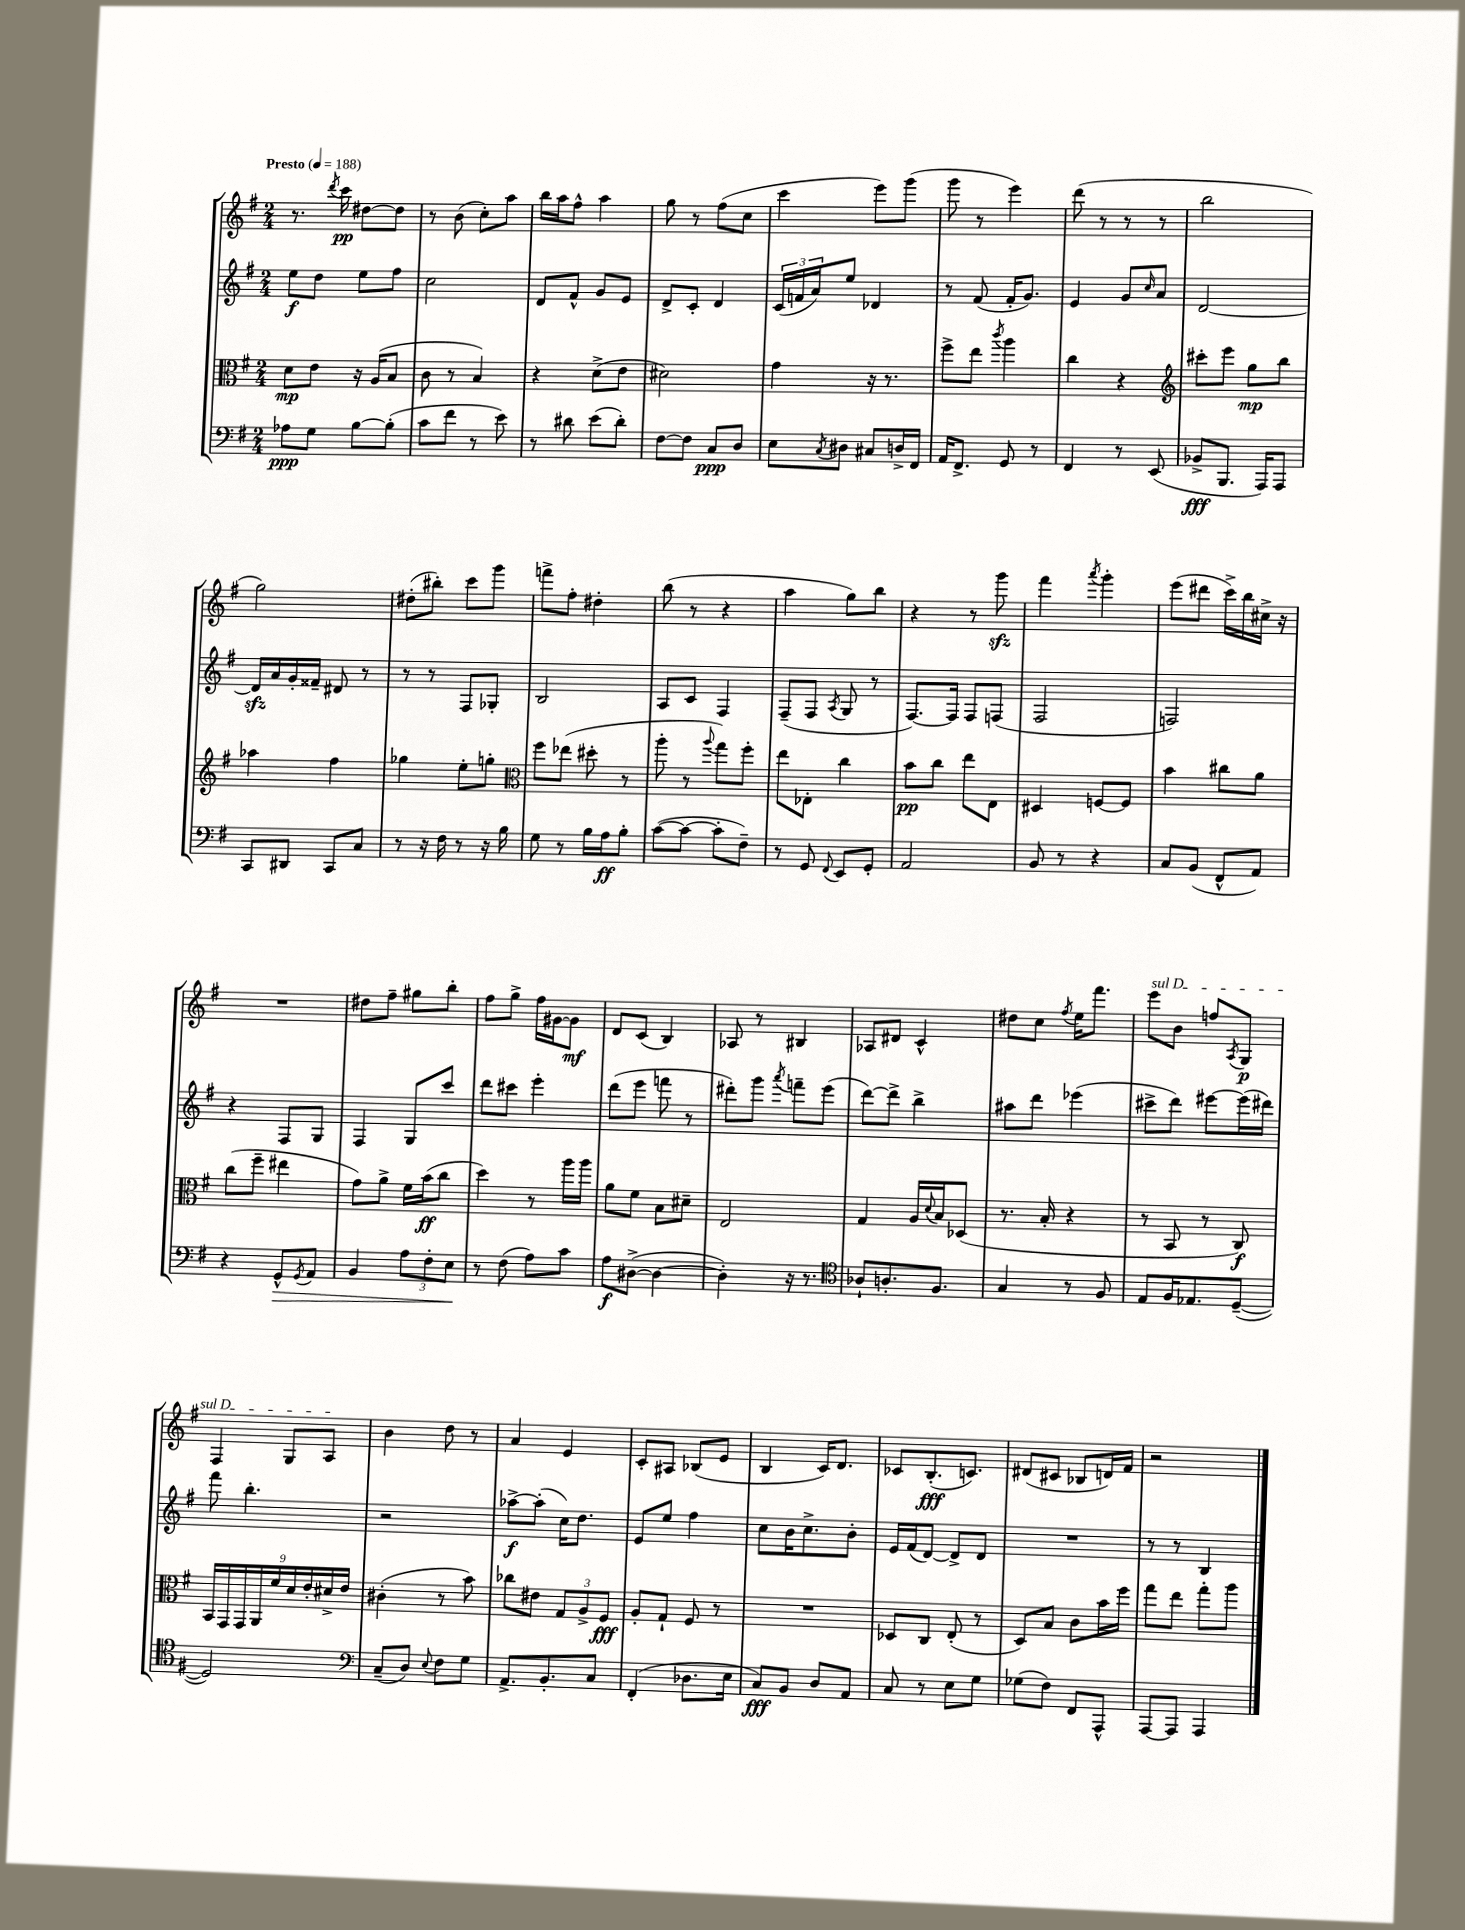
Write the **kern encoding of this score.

**kern	**dynam	**kern	**dynam	**kern	**dynam	**kern	**dynam
*part4	*part4	*part3	*part3	*part2	*part2	*part1	*part1
*staff4	*staff4	*staff3	*staff3	*staff2	*staff2	*staff1	*staff1
*clefF4	*	*clefC3	*	*clefG2	*	*clefG2	*
*k[f#]	*	*k[f#]	*	*k[f#]	*	*k[f#]	*
*M2/4	*	*M2/4	*	*M2/4	*	*M2/4	*
*MM188	*	*MM188	*	*MM188	*	*MM188	*
=1	=1	=1	=1	=1	=1	=1	=1
!	!	!	!	!	!	!LO:TX:a:B:t=Presto	!
8A-X\L	ppp	8d\L	mp	8ee\L	f	8.r	.
8G\J	.	8e\J	.	8dd\J	.	.	.
.	.	.	.	.	.	8qddd/	.
.	.	.	.	.	.	16ccc\	pp
[8B\L	.	16r	.	8ee\L	.	[8dd#X\L	.
.	.	(16A/KL	.	.	.	.	.
(8B'\J]	.	8B/J	.	8ff#\J	.	8dd#\J]	.
=2	=2	=2	=2	=2	=2	=2	=2
8c\L	.	8c\	.	2cc\	.	8r	.
8f#\J	.	8r	.	.	.	(8b\	.
8r	.	4B/)	.	.	.	8cc'\L)	.
8e\)	.	.	.	.	.	8aa\J	.
=3	=3	=3	=3	=3	=3	=3	=3
8r	.	4r	.	8d/L	.	16bb\LL	.
.	.	.	.	.	.	16aa\J	.
8d#X\	.	.	.	8f#^^/J	.	8ff#^^\J	.
(8e\L	.	(8d^\L	.	8g/L	.	4aa\	.
8d#'\J)	.	8e\J	.	8e/J	.	.	.
=4	=4	=4	=4	=4	=4	=4	=4
[8F#\L	.	2d#X\)	.	8d^/L	.	8gg\	.
8F#\J]	.	.	.	8c'/J	.	8r	.
8C/L	ppp	.	.	4d/	.	(8ff#\L	.
8D/J	.	.	.	.	.	8cc\J	.
=5	=5	=5	=5	=5	=5	=5	=5
8E\L	.	4g\	.	(24c/LL	.	4ccc\	.
.	.	.	.	24fn/	.	.	.
.	.	.	.	24a/J)	.	.	.
8qC/	.	.	.	.	.	.	.
8D#X\J	.	.	.	8ee/J	.	.	.
8C#X/L	.	16r	.	4d-X/	.	8eee\L)	.
.	.	8.r	.	.	.	.	.
16Dn^/L	.	.	.	.	.	(8ggg\J	.
16FF#/JJ	.	.	.	.	.	.	.
=6	=6	=6	=6	=6	=6	=6	=6
16AA/KL	.	8ff#^\L	.	8r	.	8ggg\	.
8.FF#^/J	.	.	.	.	.	.	.
.	.	8ee\J	.	(8f#/	.	8r	.
.	.	8qccc/	.	.	.	.	.
8GG/	.	4aa\	.	16f#'/KL	.	4eee\)	.
.	.	.	.	8.g/J)	.	.	.
8r	.	.	.	.	.	.	.
=7	=7	=7	=7	=7	=7	=7	=7
4FF#/	.	4cc\	.	4e/	.	(8ddd\	.
.	.	.	.	.	.	8r	.
8r	.	4r	.	8g/L	.	8r	.
.	.	.	.	16qqcc/	.	.	.
(8EE/	.	.	.	8a/J	.	8r	.
=8	=8	=8	=8	=8	=8	=8	=8
*	*	*clefG2	*	*	*	*	*
8BB-X^/L	fff	8ccc#X'\L	.	[2d/	.	2bb\	.
8.BBB/J	.	8eee\J	.	.	.	.	.
.	.	8gg\L	mp	.	.	.	.
16AAA/KL)	.	.	.	.	.	.	.
8AAA/J	.	8bb\J	.	.	.	.	.
!!LO:LB:g=z
=9	=9	=9	=9	=9	=9	=9	=9
8CC/L	.	4aa-X\	.	16dzz/LL]	.	2gg\)	.
.	.	.	.	16a/	.	.	.
8DD#X/J	.	.	.	16g'/	.	.	.
.	.	.	.	16f##X~/JJ	.	.	.
8CC/L	.	4ff#\	.	8d#X/	.	.	.
8C/J	.	.	.	8r	.	.	.
=10	=10	=10	=10	=10	=10	=10	=10
8r	.	4gg-X\	.	8r	.	(8dd#X'\L	.
16r	.	.	.	8r	.	8bb#X'\J)	.
16F#\	.	.	.	.	.	.	.
8r	.	8ee'\L	.	8F#/L	.	8ccc\L	.
16r	.	8ggn'\J	.	8G-X'/J	.	8ggg\J	.
16B\	.	.	.	.	.	.	.
=11	=11	=11	=11	=11	=11	=11	=11
*	*	*clefC3	*	*	*	*	*
8G\	.	8ff#\L	.	2B/	.	8fffn^\L	.
8r	.	(8ee-X\J	.	.	.	8ff#'\J	.
16B\LL	.	8dd#X'\	.	.	.	4dd#X'\	.
16A\J	ff	.	.	.	.	.	.
8B'\J	.	8r	.	.	.	.	.
=12	=12	=12	=12	=12	=12	=12	=12
([8c\L	.	8aa'\	.	8A/L	.	(8bb\	.
8c\J_	.	8r	.	8c/J	.	8r	.
.	.	8qqaa/	.	.	.	.	.
8c'\L]	.	8gg\L)	.	4F#/	.	4r	.
8F#~\J)	.	8ff#'\J	.	.	.	.	.
=13	=13	=13	=13	=13	=13	=13	=13
8r	.	8ee\L	.	(8F#~/L	.	4aa\	.
8GG/	.	8E-X'\J	.	8F#/J	.	.	.
8qqFF#/	.	.	.	8qA/	.	.	.
8EE/L	.	4cc\	.	8G/	.	8gg\L)	.
8GG'/J	.	.	.	8r	.	8bb\J	.
=14	=14	=14	=14	=14	=14	=14	=14
2AA/	.	8b\L	pp	[8.F#/L)	.	4r	.
.	.	8cc\J	.	.	.	.	.
.	.	.	.	16F#/Jk]	.	.	.
.	.	8ee\L	.	8F#/L	.	8r	.
.	.	8E\J	.	(8Fn/J	.	8gggzz\	.
=15	=15	=15	=15	=15	=15	=15	=15
8BB/	.	4D#X/	.	2F#/	.	4fff#\	.
8r	.	.	.	.	.	.	.
.	.	.	.	.	.	8qaaa/	.
4r	.	[8Fn/L	.	.	.	4ggg'\	.
.	.	8F/J]	.	.	.	.	.
=16	=16	=16	=16	=16	=16	=16	=16
8C/L	.	4b\	.	2Fn/)	.	(8eee\L	.
(8BB/J	.	.	.	.	.	8ddd#X\J	.
8FF#^^/L	.	8cc#X\L	.	.	.	16ccc^\LL)	.
.	.	.	.	.	.	16bb\	.
8AA/J)	.	8a\J	.	.	.	16cc#X^\JJ	.
.	.	.	.	.	.	16r	.
!!LO:LB:g=z
=17	=17	=17	=17	=17	=17	=17	=17
4r	.	(8cc\L	.	4r	.	2r	.
.	.	8ff#~\J	.	.	.	.	.
!	!LO:HP:b	!	!	!	!	!	!
8GG^^/L	>	4ee#X\	.	8F#/L	.	.	.
8qGG/	.	.	.	.	.	.	.
8AA/J	.	.	.	8G/J	.	.	.
=18	=18	=18	=18	=18	=18	=18	=18
4BB/	.	8g\L)	.	4F#/	.	8dd#X\L	.
.	.	8a^\J	.	.	.	8ff#~\J	.
12A\L	.	16f#\LL	.	8G/L	.	8gg#X\L	.
.	.	(16b\J	ff	.	.	.	.
12F#'\	.	.	.	.	.	.	.
.	.	8cc\J	.	8ccc/J	.	8bb'\J	.
12E\J	.	.	.	.	.	.	.
.	]	.	.	.	.	.	.
=19	=19	=19	=19	=19	=19	=19	=19
8r	.	4dd\)	.	8ddd\L	.	8ff#\L	.
(8F#\	.	.	.	8ccc#X\J	.	8gg^\J	.
8A\L)	.	8r	.	4eee'\	.	16ff#\LL	.
.	.	.	.	.	.	[16g#X\J	.
8c\J	.	16aa\LL	.	.	.	8g#\J]	mf
.	.	16aa\JJ	.	.	.	.	.
=20	=20	=20	=20	=20	=20	=20	=20
8A\L	f	8a\L	.	(8ddd\L	.	8d/L	.
([8D#X^\J	.	8f#\J	.	8eee\J	.	(8c/J	.
4D#\_	.	8B\L	.	8fffn\	.	4B/)	.
.	.	8d#X~\J	.	8r	.	.	.
=21	=21	=21	=21	=21	=21	=21	=21
4D#'\])	.	2E/	.	8ddd#X'\L)	.	8A-X/	.
.	.	.	.	8ggg\J	.	8r	.
.	.	.	.	8qaaa/	.	.	.
16r	.	.	.	8fffn~\L	.	4B#X/	.
8.r	.	.	.	.	.	.	.
.	.	.	.	(8eee\J	.	.	.
=22	=22	=22	=22	=22	=22	=22	=22
*clefC4	*	*	*	*	*	*	*
8A-X`/L	.	4G/	.	[8ddd\L)	.	8A-X/L	.
8.An'/	.	.	.	8ddd^\J]	.	8d#X/J	.
.	.	16A/LL	.	4bb^\	.	4c^^/	.
.	.	8qqd/	.	.	.	.	.
8.F#/J	.	16B/J	.	.	.	.	.
.	.	(8D-X/J	.	.	.	.	.
=23	=23	=23	=23	=23	=23	=23	=23
4G/	.	8.r	.	8aa#X\L	.	8dd#X\L	.
.	.	.	.	8ddd\J	.	8cc\J	.
.	.	16B'/	.	.	.	.	.
.	.	.	.	.	.	8qff#/	.
8r	.	4r	.	(4eee-X\	.	16ee\KL	.
.	.	.	.	.	.	8.fff#\J	.
8F#/	.	.	.	.	.	.	.
=24	=24	=24	=24	=24	=24	=24	=24
!	!	!	!	!	!	!LO:TX:a:i:t=sul D	!
8E/L	.	8r	.	8ccc#X^\L	.	8eee\L	.
16F#/K	.	8BB/	.	8ddd\J)	.	8b\J	.
8.E-X/	.	.	.	.	.	.	.
.	.	8r	.	[8eee#X\L	.	8ffn/L	.
.	.	.	.	.	.	8qA/	.
([8D~/J	.	8C/)	f	(16eee#\L]	.	8G/J	p
.	.	.	.	16ddd#X\JJ)	.	.	.
!!LO:LB:g=z
=25	=25	=25	=25	=25	=25	=25	=25
2D/])	.	18BB/LL	.	8fff#\	.	4F#/	.
.	.	18GG/	.	.	.	.	.
.	.	18GG/	.	.	.	.	.
.	.	.	.	4.bb'\	.	.	.
.	.	18AA/	.	.	.	.	.
.	.	18f#/	.	.	.	.	.
.	.	.	.	.	.	8G/L	.
.	.	18d/	.	.	.	.	.
.	.	18e'/	.	.	.	.	.
.	.	.	.	.	.	8A/J	.
.	.	18d#X^/	.	.	.	.	.
.	.	18e/JJ	.	.	.	.	.
=26	=26	=26	=26	=26	=26	=26	=26
*clefF4	*	*	*	*	*	*	*
(8C~/L	.	(4c#X'\	.	2r	.	4b\	.
8D/J)	.	.	.	.	.	.	.
8qqE/	.	.	.	.	.	.	.
8F#\L	.	8r	.	.	.	8dd\	.
8G\J	.	8b\)	.	.	.	8r	.
=27	=27	=27	=27	=27	=27	=27	=27
8.AA^/L	.	8cc-X\L	.	[8aa-X^\L	f	4a/	.
.	.	8e#X\J	.	(8aa-'\J]	.	.	.
8.BB'/	.	.	.	.	.	.	.
.	.	12G/L	.	16cc\KL)	.	4e/	.
.	.	.	.	8.dd\J	.	.	.
.	.	12A^/	.	.	.	.	.
8C/J	.	.	.	.	.	.	.
.	.	12F#/J	fff	.	.	.	.
=28	=28	=28	=28	=28	=28	=28	=28
(4FF#'/	.	8A'/L	.	8e/L	.	8c'/L	.
.	.	8G`/J	.	8ee/J	.	8A#X/J	.
8.D-X\L	.	8F#/	.	4ff#\	.	(8B-X/L	.
.	.	8r	.	.	.	8e/J	.
16E\Jk	.	.	.	.	.	.	.
=29	=29	=29	=29	=29	=29	=29	=29
8C/L)	fff	2r	.	8cc\L	.	4B/	.
8BB/J	.	.	.	16b\K	.	.	.
.	.	.	.	8.cc^\	.	.	.
8D/L	.	.	.	.	.	16c/KL)	.
.	.	.	.	.	.	8.d/J	.
8AA/J	.	.	.	8b'\J	.	.	.
=30	=30	=30	=30	=30	=30	=30	=30
8C/	.	8D-X/L	.	16e/LL	.	8c-X/L	.
.	.	.	.	(16f#/J	.	.	.
8r	.	8C/J	.	[8d/J)	.	(8.B'/	fff
8E\L	.	(8E'/	.	8d^/L]	.	.	.
.	.	.	.	.	.	8.cn/J)	.
8G\J	.	8r	.	8d/J	.	.	.
=31	=31	=31	=31	=31	=31	=31	=31
(8G-X\L	.	8D/L)	.	2r	.	(8d#X/L	.
8F#\J)	.	8B/J	.	.	.	8c#X/J	.
8FF#/L	.	8c\L	.	.	.	8B-X/L	.
8AAA^^/J	.	16b\L	.	.	.	16dn/L)	.
.	.	16ff#\JJ	.	.	.	16f#/JJ	.
=32	=32	=32	=32	=32	=32	=32	=32
[8AAA/L	.	8gg\L	.	8r	.	2r	.
8AAA/J]	.	8ee\J	.	8r	.	.	.
4AAA/	.	8gg'\L	.	4B/	.	.	.
.	.	8aa\J	.	.	.	.	.
==	==	==	==	==	==	==	==
*-	*-	*-	*-	*-	*-	*-	*-
